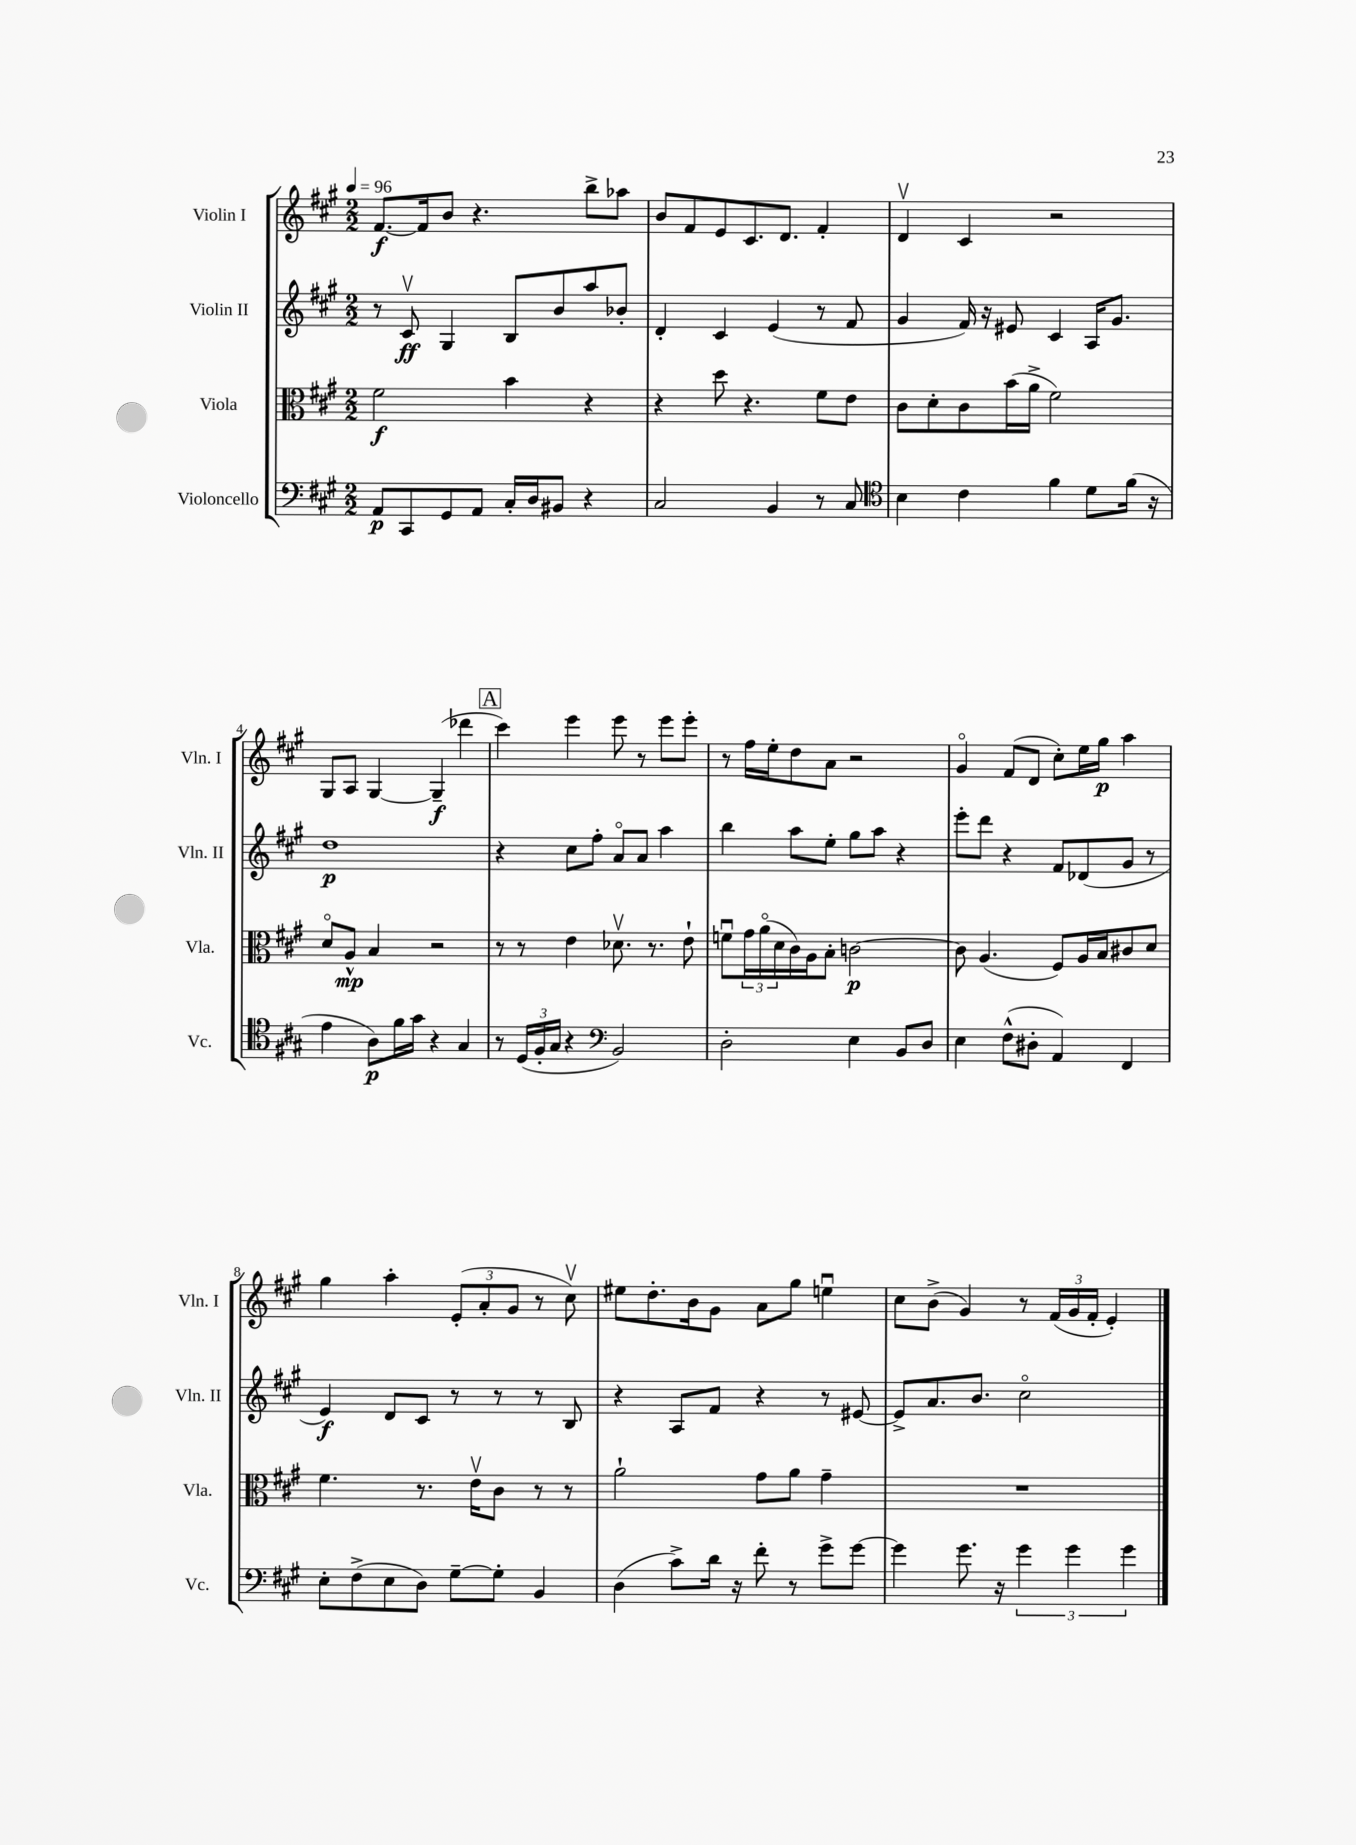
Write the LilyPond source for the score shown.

<<
\new StaffGroup <<
\new Staff = "s0" \with { instrumentName = "Violin I" shortInstrumentName = "Vln. I" } {
    \clef treble \key a \major \numericTimeSignature \time 2/2 \tempo 4 = 96
    fis'8.~\f fis'16 b'8 r4. b''8-> aes''8 |
    b'8 fis'8 e'8 cis'8. d'8. fis'4-. |
    d'4\upbow cis'4 r2 |
    gis8 a8 gis4~ gis4--\f( des'''4 |
    \mark \markup { \box "A" } cis'''4) e'''4 e'''8 r8 e'''8 e'''8-. |
    r8 fis''16 e''16-. d''8 a'8 r2 |
    gis'4\flageolet fis'8( d'8 cis''8-.) e''16 gis''16\p a''4 |
    gis''4 a''4-. \tuplet 3/2 { e'8-.( a'8-. gis'8 } r8 cis''8\upbow) |
    eis''8 d''8.-. b'16 gis'8 a'8 gis''8 e''4\downbow |
    cis''8 b'8->( gis'4) r8 \tuplet 3/2 { fis'16( gis'16 fis'16-. } e'4-.) \bar "|." |
}
\new Staff = "s1" \with { instrumentName = "Violin II" shortInstrumentName = "Vln. II" } {
    \clef treble \key a \major \numericTimeSignature \time 2/2
    r8 cis'8\upbow\ff gis4 b8 b'8 a''8 bes'8-. |
    d'4-. cis'4 e'4( r8 fis'8 |
    gis'4 fis'16) r16 eis'8 cis'4 a16 gis'8. |
    d''1\p |
    \mark \markup { \box "A" } r4 cis''8 fis''8-. a'8\flageolet a'8 a''4 |
    b''4 a''8 e''8-. gis''8 a''8 r4 |
    e'''8-. d'''8 r4 fis'8 des'8( gis'8 r8 |
    e'4\f) d'8 cis'8 r8 r8 r8 b8 |
    r4 a8 fis'8 r4 r8 eis'8~ |
    eis'8-> a'8. b'8. cis''2\flageolet \bar "|." |
}
\new Staff = "s2" \with { instrumentName = "Viola" shortInstrumentName = "Vla." } {
    \clef alto \key a \major \numericTimeSignature \time 2/2
    fis'2\f b'4 r4 |
    r4 d''8 r4. fis'8 e'8 |
    cis'8 d'8-. cis'8 b'16( a'16-> fis'2) |
    d'8\flageolet a8-^\mp b4 r2 |
    \mark \markup { \box "A" } r8 r8 e'4 des'8.\upbow r8. e'8-! |
    f'8\downbow \tuplet 3/2 { gis'16 a'16\flageolet( d'16 } cis'16) a16 b8-. c'2~\p |
    c'8 a4.( fis8) a16 b16 cis'8 d'8 |
    fis'4. r8. e'16\upbow cis'8 r8 r8 |
    a'2-! gis'8 a'8 gis'4-- |
    R1 \bar "|." |
}
\new Staff = "s3" \with { instrumentName = "Violoncello" shortInstrumentName = "Vc." } {
    \clef bass \key a \major \numericTimeSignature \time 2/2
    a,8\p cis,8 gis,8 a,8 cis16-. d16 bis,8 r4 |
    cis2 b,4 r8 cis8 |
    \clef tenor b4 cis'4 fis'4 d'8 fis'16( r16 |
    e'4 a8\p) fis'16 gis'16 r4 gis4 |
    \mark \markup { \box "A" } r8 \tuplet 3/2 { d16( fis16-. gis16 } r4 \clef bass b,2) |
    d2-. e4 b,8 d8 |
    e4 fis8-^( dis8-. a,4) fis,4 |
    e8-. fis8->( e8 d8) gis8~-- gis8-. b,4 |
    d4( cis'8->) d'16 r16 fis'8-. r8 gis'8-> gis'8~ |
    gis'4 gis'8. r16 \tuplet 3/2 { gis'4 gis'4 gis'4 } \bar "|." |
}
>>
>>
